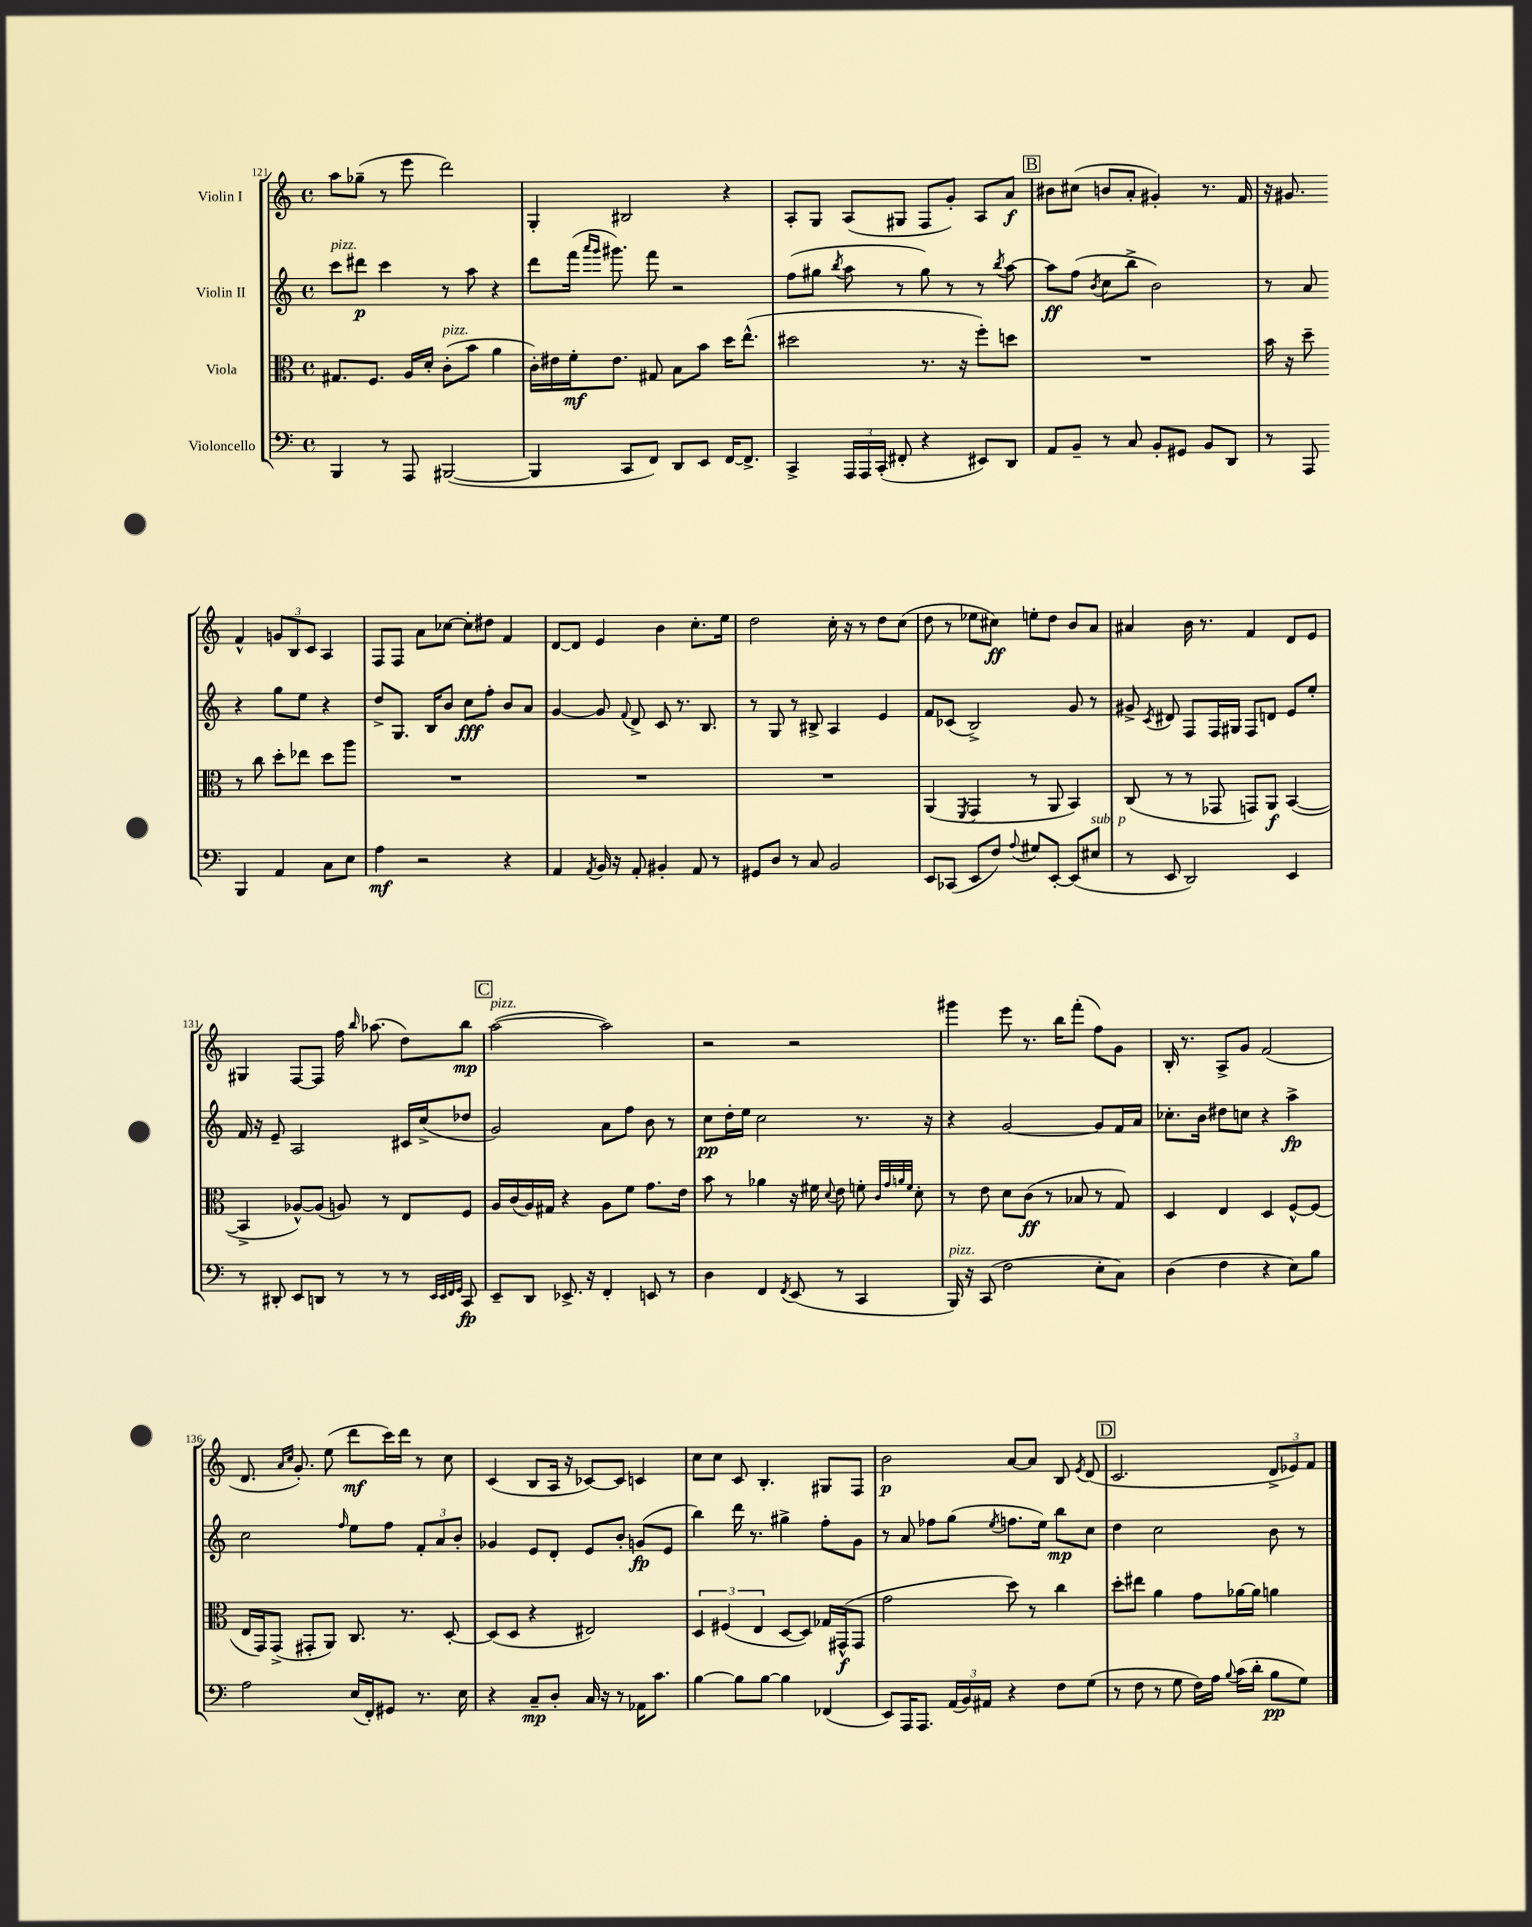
<<
\new StaffGroup <<
\new Staff = "s0" \with { instrumentName = "Violin I" } {
    \clef treble \key c \major \defaultTimeSignature \time 4/4
    \autoBeamOff a''8[ ges''8]--( r8 e'''8 d'''2) |
    g4-. bis2 r4 |
    a8[-. g8] a8[( gis8] f8[ g'8]-.) a8[ a'8]\f |
    \mark \markup { \box "B" } bis'8[ cis''8]( b'8[ a'8]-. gis'4-.) r8. f'16 |
    r16 gis'8. f'4-^ \tuplet 3/2 { g'8[ b8 c'8] } a4 |
    f8[ f8] a'8[ ces''8]~ ces''8[-. dis''8] f'4 |
    d'8[~ d'8] e'4 b'4 c''8.[-. e''16] |
    d''2 c''16-. r16 r8 d''8[ c''8]( |
    d''8 r8 ees''8[ cis''8]\ff) e''8[-. d''8] b'8[ a'8] |
    ais'4 b'16 r8. f'4 d'8[ e'8] |
    gis4 f8[~ f8] f''16 \grace { b''16 } aes''8.( d''8[) b''8]\mp |
    \mark \markup { \box "C" } a''2~^\markup { \italic "pizz." }( a''2) |
    r2 r2 |
    gis'''4 e'''8 r8. b''16[ f'''8]-.( f''8[) g'8] |
    b16-. r8. a8[-> g'8] f'2( |
    d'8. \grace { a'16[ c''16] } g'8.-.) e''8( d'''8[\mf c'''16) d'''16] r8 c''8 |
    c'4( b8[ a16] r16 ces'8[~) ces'8] c'4 |
    c''8[ c''8] c'8 b4.-. gis8[ f8] |
    b'2\p a'8[~ a'8] b8 \acciaccatura { e'8 } d'8( |
    \mark \markup { \box "D" } c'2. \tuplet 3/2 { d'8[-> ees'8) f'8] } \bar "|." |
}
\new Staff = "s1" \with { instrumentName = "Violin II" } {
    \clef treble \key c \major \defaultTimeSignature \time 4/4
    \autoBeamOff c'''8[^\markup { \italic "pizz." } dis'''8]\p c'''4 r8 a''8 r4 |
    d'''8[ f'''16]( \grace { a'''16[ g'''16] } gis'''8.) f'''8 r2 |
    f''8[( gis''8] \acciaccatura { b''8 } a''8 r8 gis''8) r8 r8 \acciaccatura { b''8 } a''8~ |
    \mark \markup { \box "B" } a''8[\ff f''8]( \acciaccatura { b'8 } c''8[ b''8]-> b'2) |
    r8 a'8 r4 g''8[ e''8] r4 |
    d''8[-> g8.] b16[ b'8] c''8[\fff f''8]-. b'8[ a'8] |
    g'4~ g'8 \appoggiatura { f'8 } d'8-> c'8 r8. b8. |
    r8 g8 r8 bis8-> a4 e'4 |
    f'8[ ces'8]( b2->) g'8 r8 |
    gis'8-> \acciaccatura { c'8 } dis'8 f8[ f16 gis16] f8[ d'8] e'8[ e''8]-. |
    f'16 r16 e'8-- a2 cis'16[ c''16->( des''8] |
    \mark \markup { \box "C" } g'2) a'8[ f''8] b'8 r8 |
    c''8[\pp d''16-. e''16] c''2 r8. r16 |
    r4 g'2~ g'8[ f'16 a'16] |
    ces''8.[-. b'16] dis''8[ c''8] r4 a''4->\fp |
    c''2 \grace { f''16 } e''8[ f''8] \tuplet 3/2 { f'8[-. a'8 b'8]-. } |
    ges'4 e'8[ d'8]-. e'8[ b'8]-. g'8[\fp( e'8] |
    b''4) d'''16 r8. gis''4-> f''8[-. g'8] |
    r8 a'8 fes''8[ g''8]( \acciaccatura { e''8 } f''8.[ e''16]) b''8[\mp c''8] |
    \mark \markup { \box "D" } d''4 c''2 b'8 r8 \bar "|." |
}
\new Staff = "s2" \with { instrumentName = "Viola" } {
    \clef alto \key c \major \defaultTimeSignature \time 4/4
    \autoBeamOff gis8.[ f8.] a16[ d'16]-. c'8[-.^\markup { \italic "pizz." }( b'8] a'4 |
    c'16[-.) eis'16 f'16-.\mf eis'8.] gis8 b8[ b'8] d''16[ e''8.]-^( |
    dis''2 r8. r16 f''8[-.) d''8] |
    \mark \markup { \box "B" } R1 |
    b'16 r16 d''8-- r8 c''8 d''8[-. ees''8] d''8[ a''8] |
    R1 |
    R1 |
    R1 |
    a,4( \acciaccatura { f,8 } g,4 r8 a,8 b,4) |
    c8( r8 r8 ges,8 g,8[) a,8]\f b,4~( |
    b,4-> aes8[~-^) aes8]( a8) r8 e8[ f8] |
    \mark \markup { \box "C" } a16[ c'16( a16) gis16] r4 a8[ f'8] g'8.[ e'16] |
    b'8 r8 aes'4 r16 fis'16 \appoggiatura { d'8 } e'8 f'8-. \grace { c'32[ g'32 a'32 f'32] } d'8-. |
    r8 e'8 d'8[ c'8]\ff( r8 bes8 r8 g8) |
    d4 e4 d4 f8[~-^ f8]( |
    e16[ g,16) g,8]->( gis,8[-. a,8]) c8. r8. d8~-. |
    d8[( d8] r4 eis2) |
    \tuplet 3/2 { d4 fis4( e4 } d8[~ d8]) ges16[ gis,16-^\f( gis,8] |
    g'2 d''8) r8 c''4 |
    \mark \markup { \box "D" } d''8[-. eis''8] a'4 g'8[ aes'16~ aes'16] a'4 \bar "|." |
}
\new Staff = "s3" \with { instrumentName = "Violoncello" } {
    \clef bass \key c \major \defaultTimeSignature \time 4/4
    \autoBeamOff b,,4 r8 a,,8 bis,,2~( |
    bis,,4 c,8[ f,8]) d,8[ e,8] f,16[~ f,8.]-> |
    c,4-> \tuplet 3/2 { a,,16[ a,,16 c,16]-.( } fis,8-. r4 eis,8[) d,8] |
    \mark \markup { \box "B" } a,8[ b,8]-- r8 c8 b,8[-. gis,8] b,8[ d,8] |
    r8 a,,8 b,,4 a,4 c8[ e8] |
    a4\mf r2 r4 |
    a,4 \acciaccatura { a,8 } b,16 r16 a,8-. bis,4-. a,8 r8 |
    gis,8[ d8] r8 c8 b,2 |
    e,8[ ces,8]( e,8[ f8]) \appoggiatura { a8 } gis8[ e,8]~-. e,8[( eis8]^\markup { \italic "sub. p" } |
    r8 e,8 d,2) e,4 |
    r8 dis,8-. e,8[ d,8] r8 r8 r8 \grace { e,32[ e,32 f,32 g,32] } c,8\fp |
    \mark \markup { \box "C" } e,8[-- d,8] ees,8.-> r16 f,4-. e,8 r8 |
    d4 f,4 \acciaccatura { f,8 } e,8( r8 c,4 |
    b,,16^\markup { \italic "pizz." }) r16 c,8( f2 e8[-. c8]) |
    d4( f4 r4 e8[) b8] |
    a2 e16[( f,16-.) gis,8] r8. e16 |
    r4 c8[--\mp d8]-. c16 r16 r8 aes,16[ c'8.] |
    b4~ b8[ b8]~ b4 fes,4( |
    e,8[) a,,16 a,,8.] \tuplet 3/2 { a,16[( b,16) ais,16] } r4 f8[ g8]( |
    \mark \markup { \box "D" } r8 f8 r8 g8 f16[) a16] \appoggiatura { b8 } c'16[( d'16]-. b8[\pp g8]) \bar "|." |
}
>>
>>
\layout { \context { \Score currentBarNumber = #121 } }
